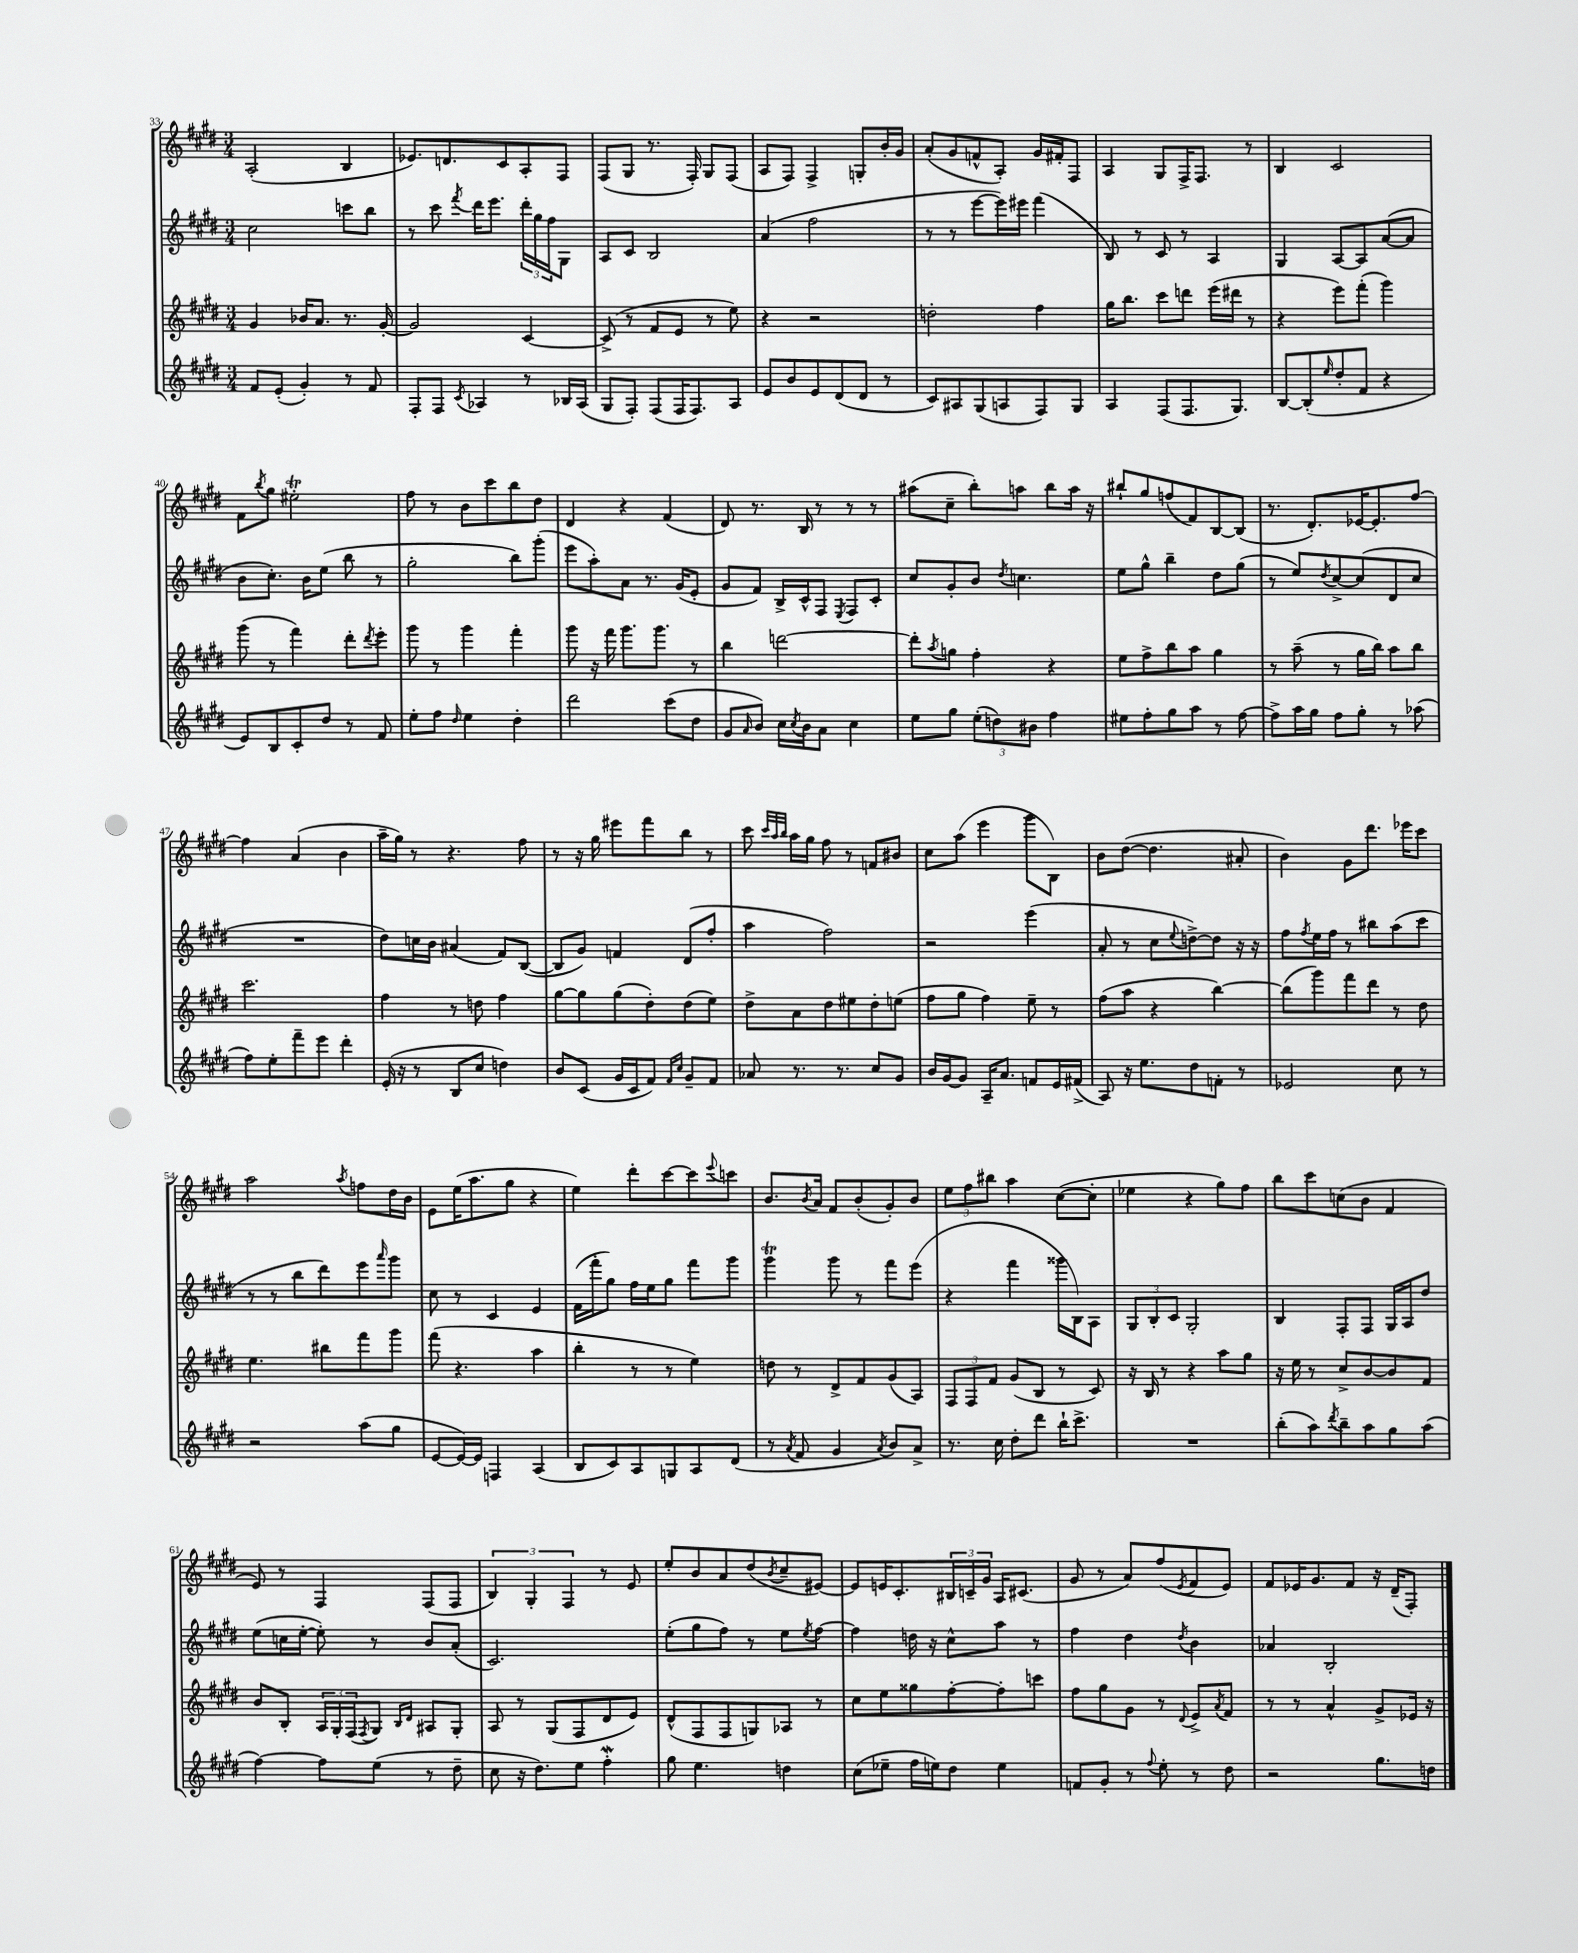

**kern	**kern	**kern	**kern
*part4	*part3	*part2	*part1
*staff4	*staff3	*staff2	*staff1
*clefG2	*clefG2	*clefG2	*clefG2
*k[f#c#g#d#]	*k[f#c#g#d#]	*k[f#c#g#d#]	*k[f#c#g#d#]
*M3/4	*M3/4	*M3/4	*M3/4
=33	=33	=33	=33
8f#/L	4g#/	2cc#\	(2A'/
(8e'/J	.	.	.
4g#'/)	16b-X/KL	.	.
.	8.a/J	.	.
8r	8.r	8cccn\L	4B/
8f#/	.	8bb\J	.
.	[16g#'/	.	.
=34	=34	=34	=34
8F#'/L	2g#/]	8r	8.e-X/L)
8F#/J	.	8ccc#\	.
.	.	.	8.dn/
8qc#/	.	8qfff#/	.
4A-X/	.	16ddd#\KL	.
.	.	8.eee\J	.
.	.	.	8c#/
8r	[4c#/	24ddd#'\LL	8A'/
.	.	24gg#\	.
.	.	24ff#\J	.
16B-X/LL	.	8G#\J	8F#/J
(16A-/JJ	.	.	.
=35	=35	=35	=35
8G#/L	(8c#^/]	8A/L	(8F#/L
8F#'/J)	8r	8c#/J	8G#/J
(8F#/L	8f#/L	2B/	8.r
16F#/K	8e/J	.	.
8.F#/)	.	.	16F#'/)
.	8r	.	8G#/L
8A/J	8ee\)	.	(8F#/J
=36	=36	=36	=36
8e/L	4r	(4a/	8A/L
8b/	.	.	8F#/J)
8e/	2r	2ff#\	4F#^/
(8d#/	.	.	.
8d#/J	.	.	8Gn'/L
8r	.	.	16b'/L
.	.	.	16g#/JJ
=37	=37	=37	=37
8c#/L)	2ddn'\	8r	(8a'/L
8A#X/	.	8r	8g#/
(8G#/	.	[8eee\L	8fn^^/
8An/	.	16eee\L])	8A'/J)
.	.	16eee#X\JJ	.
8F#/)	4ff#\	(4fff#\	16g#/LL
.	.	.	16f#X'/J
8G#/J	.	.	8F#/J
=38	=38	=38	=38
4A/	16gg#\KL	8B/)	4A/
.	8.bb\J	.	.
.	.	8r	.
(8F#/L	8ccc#\L	8c#/	8G#/L
8.F#/	8dddn\J	8r	16F#^/K
.	.	.	8.F#/J
.	(16eee\LL	4A/	.
8.G#/J)	16ddd#X\JJ	.	.
.	8r	.	8r
=39	=39	=39	=39
[8B/L	4r	4G#/	4B/
(8B'/]	.	.	.
16qqee/	.	.	.
8dd#'/	8eee\L)	[8A/L	2c#/
8f#/J	(8fff#'\J	8A/]	.
4r	4ggg#\)	([8a/	.
.	.	8a/J]	.
!!LO:LB:g=z
=40	=40	=40	=40
8e/L)	(8ggg#\	8b\L	8f#\L
.	.	.	8qbb/
8B/	8r	8.cc#'\J)	8gg#\J
8c#'/	4fff#\)	.	2ee#Xt'\
.	.	16b\KL	.
8dd#/J	.	(8ee\J	.
8r	8ddd#'\L	8bb\	.
.	8qddd#/	.	.
8f#/	8eee'\J	8r	.
=41	=41	=41	=41
8ee'\L	8ggg#\	2gg#'\	8ff#\
8ff#\J	8r	.	8r
16qqdd#/	.	.	.
4ee\	4ggg#\	.	8b\L
.	.	.	8ccc#\
4dd#'\	4fff#'\	8bb\L)	8bb\
.	.	(8ggg#'\J	8dd#\J
=42	=42	=42	=42
2ddd#\	8ggg#\	8eee\L	4d#/
.	16r	8aa'\)	.
.	16fff#\	.	.
.	8.ggg#\L	8a\J	4r
.	.	8.r	.
.	8.ggg#\J	.	.
(8ccc#\L	.	.	(4f#/
.	.	(16g#/KL	.
8dd#\J	8r	8e'/J	.
=43	=43	=43	=43
8g#/L	4bb\	8g#/L	8d#/)
16qqa/	.	.	.
8b/J)	.	8f#/J)	8.r
16cc#\LL	[2dddn\	16B^/LL	.
8qcc#/	.	.	.
16b\J	.	16c#^^/J	16B/
8a\J	.	8F#/J	8r
.	.	8qE/	.
4cc#\	.	8F#/L	8r
.	.	8c#'/J	8r
=44	=44	=44	=44
8ee\L	8ddd'\L]	8cc#/L	(8aa#X\L
.	8qaa/	.	.
8gg#\J	8ggn\J	8g#'/	8cc#~\J
(12ee'\L	4ff#'\	8b/J	8bb'\L)
12ddn\)	.	.	.
.	.	8qdd#/	.
.	.	4.ccn\	8aan\J
12b#X\J	.	.	.
4ff#\	4r	.	8bb\L
.	.	.	16aa\Jk
.	.	.	16r
=45	=45	=45	=45
8ee#X\L	8ee\L	8ee\L	8bb#X`/L
8ff#'\	8ff#^\	8gg#^^\J	8gg#/
8gg#\	8bb\	4bb~\	(8ffn/
8aa\J	8aa\J	.	8f#/)
8r	4gg#\	8dd#\L	[8B/
[8ff#\	.	(8gg#\J	(8B/J]
=46	=46	=46	=46
8ff#^\L]	8r	8r	8.r
16aa\L	(8aa~\	8ee/L)	.
16gg#\JJ	.	.	8.d#'/L)
.	.	8qdd#/	.
8ff#\L	8r	[8cc#^/	.
8gg#'\J	16gg#\LL	(8cc#/]	[16e-X/K
.	16bb\JJ)	.	8.e-'/]
8r	8aa\L	8d#/	.
(8aa-X\	8bb\J	8cc#/J	[8ff#/J
!!LO:LB:g=z
=47	=47	=47	=47
8ff#\L)	2.ccc#\	2.r	4ff#\]
8ee'\	.	.	.
8fff#~\	.	.	(4a/
8eee\J	.	.	.
4ddd#'\	.	.	4b\
=48	=48	=48	=48
(16e'/	4ff#\	8dd#\L)	16aa~\LL
16r	.	.	16gg#\JJ)
8r	.	16ccn\L	8r
.	.	16b\JJ	.
8B/L	8r	(4a#X/	4.r
8cc#/J	8ddn\	.	.
4ddn\)	4ff#\	8f#/L)	.
.	.	([8B/J	8ff#\
=49	=49	=49	=49
8b/L	[8gg#\L	8B/L]	8r
(8c#/J	8gg#\]	8g#/J)	16r
.	.	.	16gg#\
16g#/LL	(8gg#\	4fn/	8eee#X\L
16c#/J	.	.	.
8f#/J)	8dd#'\)	.	8fff#\
16qqf#/LL	.	.	.
16qqcc#/JJ	.	.	.
8g#~/L	(8dd#\	(8d#/L	8bb\J
8f#/J	8ee\J)	8ff#'/J	8r
=50	=50	=50	=50
8a-X/	8dd#^\L	4aa\	8ccc#\
.	.	.	32qqccc#/LLL
.	.	.	32qqaa/
.	.	.	32qqbb/JJJ
8.r	8a\	.	16aa\LL
.	.	.	16gg#\JJ
.	8dd#\	2ff#\)	8ff#\
8.r	.	.	.
.	8ee#X\	.	8r
8cc#/L	8dd#'\	.	8fn/L
8g#/J	(8een\J	.	8b#X/J
=51	=51	=51	=51
16b/LL	8ff#\L	2r	8cc#\L
[16g#/J	.	.	.
8g#/J]	8gg#\J	.	(8aa\J
16A~/KL	4ff#\)	.	4eee\
8.a/J	.	.	.
8fn/L	8ee~\	(4eee\	8ggg#\L
16e/L	8r	.	8B\J)
(16f#X^/JJ	.	.	.
=52	=52	=52	=52
8A/)	(8ff#\L	8a'/	8b\L
16r	8aa\J	8r	([8dd#\J
8.ee\L	.	.	.
.	4r	8cc#\L	4.dd#\]
.	.	8qqee/	.
8dd#\	.	[8ddn^\)	.
8fn'\J	[4bb\)	8dd\J]	.
8r	.	16r	8a#X'/
.	.	16r	.
=53	=53	=53	=53
2e-X/	(8bb\L]	8ff#\L	4b\)
.	.	8qff#/	.
.	8ggg#\)	16ee\L	.
.	.	16ff#\JJ	.
.	8fff#\	8r	8g#\L
.	8ddd#\J	8bb#X\L	8.ddd#\J
8cc#\	8r	(8aa\	.
.	.	.	16eee-X\KL
8r	8dd#\	8ccc#\J	8ccc#\J
!!LO:LB:g=z
=54	=54	=54	=54
2r	4.ee\	8r	2aa\
.	.	8r	.
.	.	8bb\L	.
.	8bb#X\L	8ddd#\)	.
.	.	.	8qaa/
(8aa\L	8fff#\	8eee\	8ffn\L
.	.	16qqaaa/	.
8gg#\J	8ggg#\J	8ggg#\J	16dd#\L
.	.	.	16b\JJ
=55	=55	=55	=55
[8e/L	(8fff#\	8cc#\	8e\L
16e/L_)	4.r	8r	(16ee\K
16e/JJ]	.	.	8.aa\
4Fn/	.	4c#/	.
.	.	.	8gg#\J
(4A/	4aa\	4e/	4r
=56	=56	=56	=56
8B/L	4bb'\	(16f#\LL	4ee\)
.	.	16fff#'\J	.
8c#/)	.	8gg#\J)	.
8A/	8r	16ff#\LL	8ddd#'\L
.	.	16ee\J	.
8Gn/	8r	8gg#\J	[8ccc#\
8A/	4ee\)	8fff#\L	8ccc#\]
.	.	.	8qqeee/
(8d#/J	.	8ggg#\J	8cccn\J
=57	=57	=57	=57
8r	8ddn\	4ggg#t\	8.b/L
8qa/	.	.	.
8f#/	8r	.	.
.	.	.	8qb/
.	.	.	16a/Jk
4g#/	8d#^/L	8ggg#\	8f#/L
.	8f#/	8r	(8b'/
8qa/	.	.	.
8b/L)	(8g#/	8fff#\L	8g#'/)
8a^/J	8A/J)	(8eee\J	8b/J
=58	=58	=58	=58
8.r	12F#/L	4r	12ee\L
.	12F#/	.	12ff#\
.	12f#/J	.	12bb#X\J
16cc#\	.	.	.
8dd#'\L	(8g#/L	4fff#\	4aa\
8ddd#\J	8B/J	.	.
16bb`\KL	8r	16ggg##X\LL	([8cc#\L
8.ccc#^\J	.	16B\J)	.
.	8c#/)	8A\J	8cc#'\J]
=59	=59	=59	=59
2.r	16r	12G#/L	4ee-X\
.	16B/	.	.
.	.	12B'/	.
.	8r	.	.
.	.	12c#/J	.
.	4r	2G#'/	4r
.	8aa\L	.	8gg#\L)
.	8gg#\J	.	8ff#\J
=60	=60	=60	=60
(8bb'\L	16r	4B/	8bb\L
.	16ee\	.	.
8aa\)	8r	.	8ccc#\
8qddd#/	.	.	.
8bb~\	8cc#^/L	8F#'/L	(8ccn\
8aa\	[8b/	8F#/J	8b\J
8gg#\	8b/]	16G#/LL	4f#/
.	.	16A/J	.
(8aa\J	8f#/J	8dd#/J	.
!!LO:LB:g=z
=61	=61	=61	=61
[4ff#\)	8b/L	(8ee\L	8e/)
.	8B'/J	16ccn\L	8r
.	.	[16ee'\JJ	.
8ff#\L]	24A/LL	8ee'\])	4F#/
.	24G#'/	.	.
.	(24F#/J	.	.
.	8qF#/	.	.
(8ee\J	8G#/J)	8r	.
.	16qqB/LL	.	.
.	16qqd#/JJ	.	.
8r	8A#X/L	8b/L	(8F#/L
8dd#~\	8G#'/J	(8a'/J	8F#/J
=62	=62	=62	=62
8cc#\	8A/	2.c#/)	6B/)
16r	8r	.	.
.	.	.	6G#'/
8.dd#\L)	.	.	.
.	(8G#/L	.	.
.	.	.	6F#/
8ee\J	8F#/	.	.
4ff#W'\	8d#/	.	8r
.	8e/J)	.	8e/
=63	=63	=63	=63
8gg#\	(8d#^^/L	(8ee'\L	8ee'/L
4.ee\	8F#/	8gg#\	8b/
.	8F#/	8ff#\J)	8a/
.	8Gn/)	8r	(8dd#/
.	.	.	8qb/
4ddn\	8A-X/J	8ee\L	8cc#~/
.	.	8qee/	.
.	8r	[8ff#\J	[8e#X/J)
=64	=64	=64	=64
(8cc#\L	8cc#\L	4ff#\]	8e#/L]
8ee-X~\J	8ee\	.	16en/K
.	.	.	8.c#'/
16ff#\LL	8gg##X\	16ddn\	.
16een\J)	.	16r	.
8dd#\J	[8ff#'\	8cc#^^\L	24B#X/L
.	.	.	24cn~/
.	.	.	24g#/JJ
4ee\	8ff#'\]	8aa\J	16A/KL
.	.	.	(8.c#X/J
.	8cccn\J	8r	.
=65	=65	=65	=65
8fn/L	8ff#\L	4ff#\	8g#/
8g#'/J	8gg#\	.	8r
8r	8g#\J	4dd#\	8a/L)
8qqff#/	.	.	.
8ee'\	8r	.	(8ff#/
.	8qqd#/	8qdd#/	8qe/
8r	8e^/L	4b\	8f#/
.	8qa/	.	.
8dd#\	8f#/J	.	8e/J)
=66	=66	=66	=66
2r	8r	4a-X/	8f#/L
.	8r	.	16e-X/K
.	.	.	8.g#/
.	4a^^/	2B'/	.
.	.	.	8f#/J
8.gg#\L	8g#^/L	.	16r
.	.	.	(16d#~/KL
.	16e-X/Jk	.	8F#'/J)
16ddn\Jk	16r	.	.
==	==	==	==
*-	*-	*-	*-
